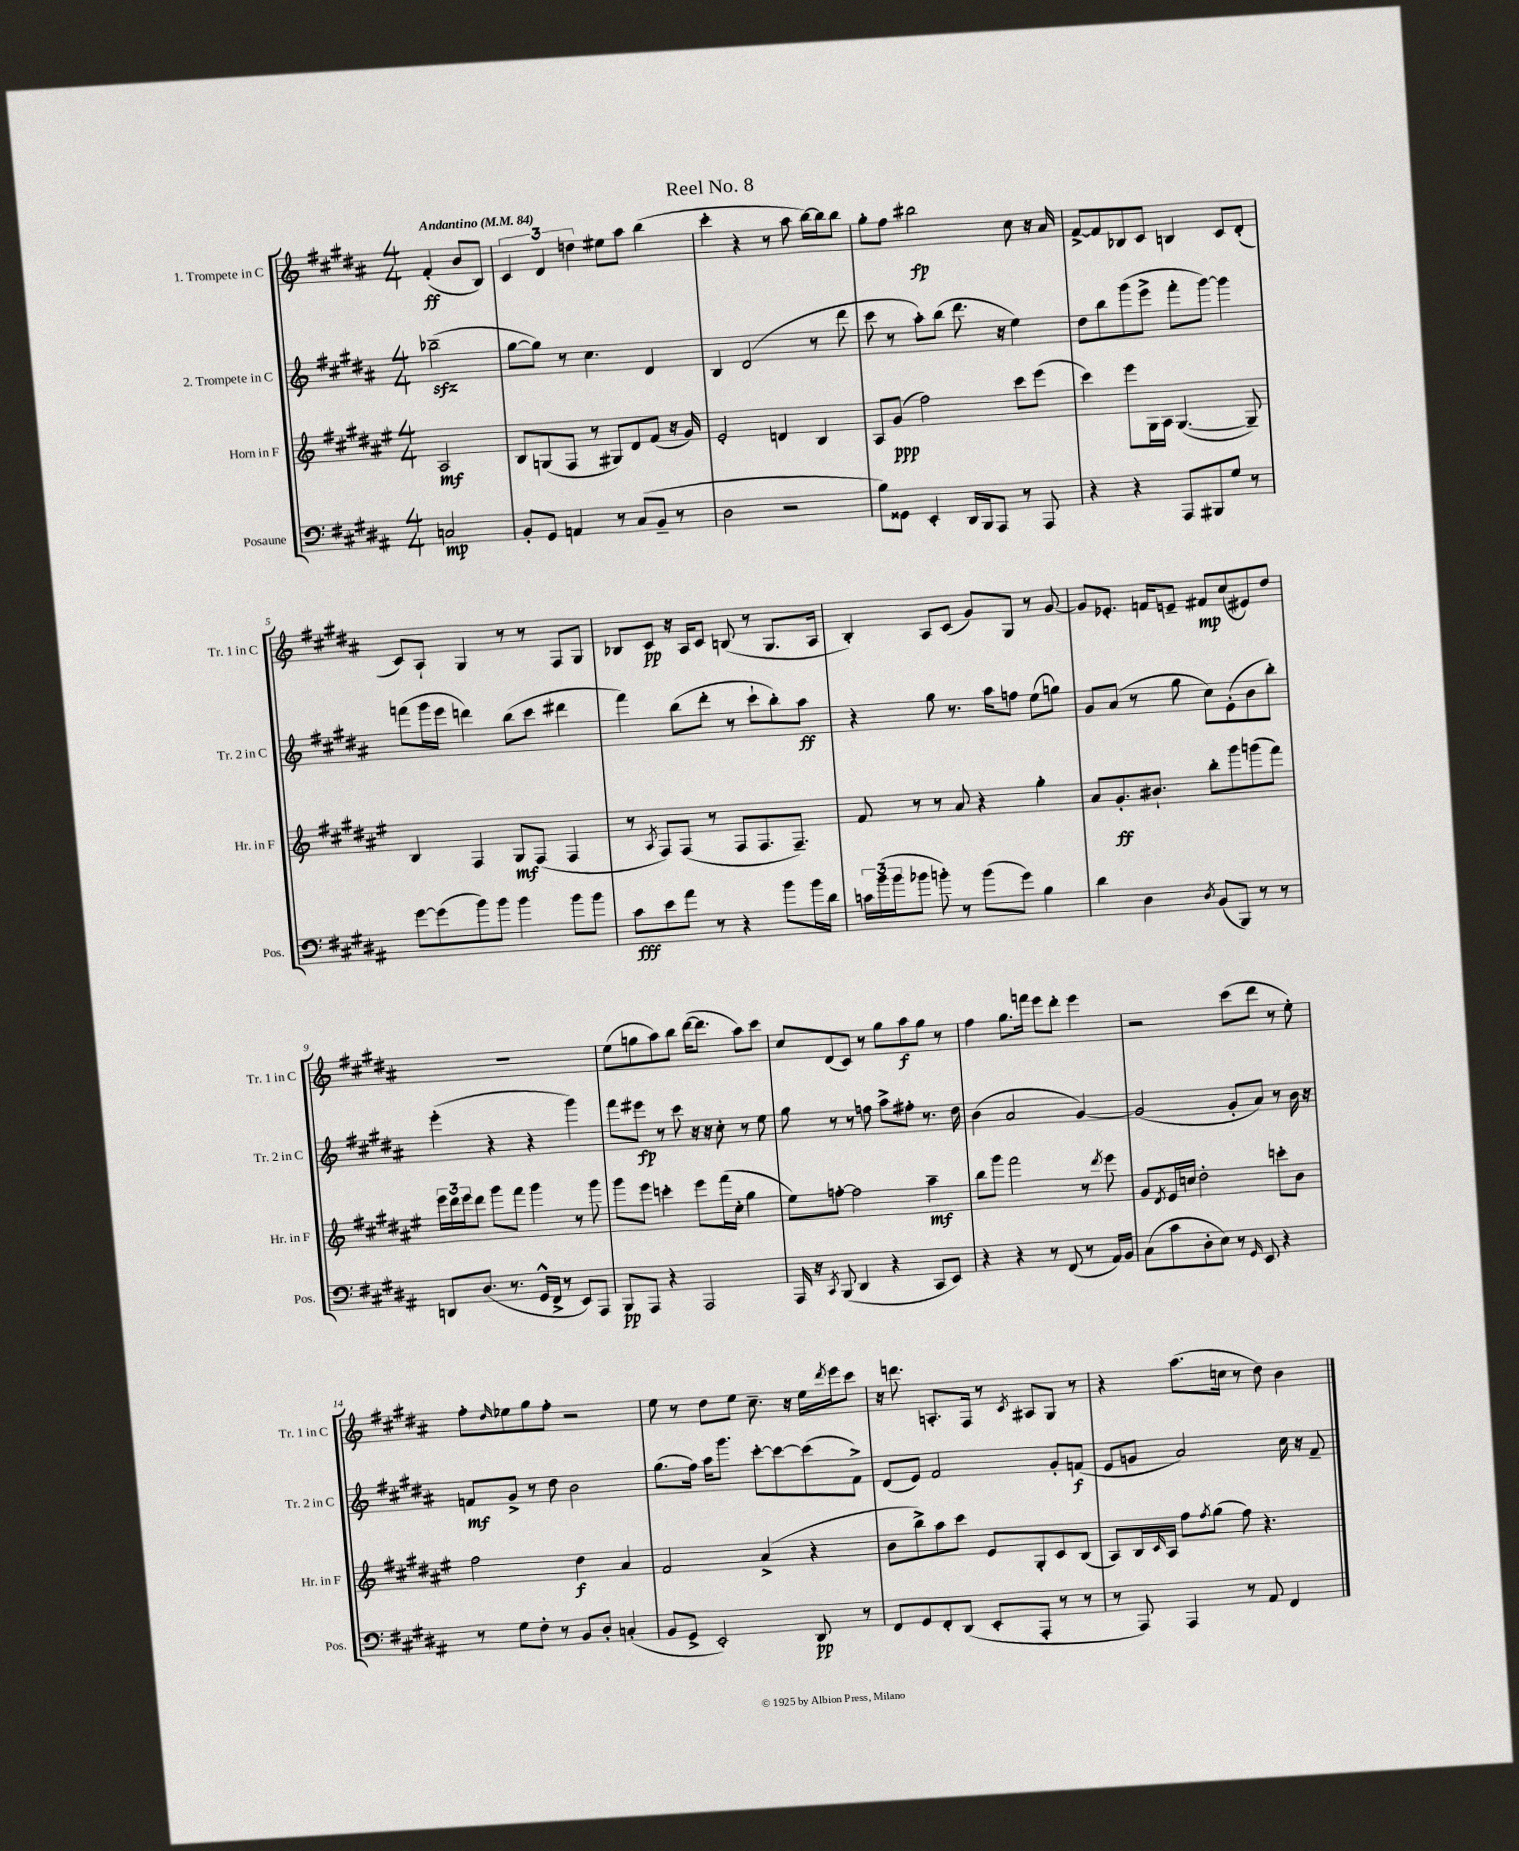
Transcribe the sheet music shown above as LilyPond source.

\header { title = "Reel No. 8" }
<<
\new StaffGroup <<
\new Staff = "s0" \with { instrumentName = "1. Trompete in C" shortInstrumentName = "Tr. 1 in C" } {
    \clef treble \key b \major \numericTimeSignature \time 4/4 \partial 2 \tempo "Andantino" 4 = 84
    fis'4-.\ff( b'8 b8) |
    \tuplet 3/2 { cis'4 dis'4 d''4 } eis''8 ais''8 b''4( |
    cis'''4-. r4 r8 ais''8 b''16~) b''16 b''8 |
    gis''8-. fis''8 bis''2\fp cis''8 r16 ais'16 |
    fis'8~-> fis'8 bes8 cis'8 b4 cis'8 dis'8-.( |
    cis'8) ais8-! gis4 r8 r8 fis8 gis8 |
    bes8 cis'8\pp r16 ais16 cis'8 b8( r8 gis8. ais16 |
    b4-.) ais8 cis'8( gis'8) gis8 r8 gis'8~ |
    gis'8 ees'8.-. f'16 e'8-- fis'8\mp cis''8( eis'8) dis''8 |
    R1 |
    e''8( g''8 ais''8) b''8 dis'''16~( dis'''8. ais''8) cis'''8 |
    cis''8 dis'8( cis'8) r8 gis''8 ais''8\f gis''8 r8 |
    fis''4 gis''8. f'''16 e'''8 dis'''8-. e'''4 |
    r2 cis'''8( dis'''8 r8 e''8-.) |
    fis''8-. \grace { dis''16 } ees''8 gis''8 fis''8-. r2 |
    e''8 r8 dis''8 e''8 cis''8.-- r16 e''16 \acciaccatura { dis'''8 } e'''16 cis'''8 |
    r16 d'''8. a8.-. fis16 r8 \acciaccatura { cis'8 } ais8 gis8 r8 |
    r4 ais''8.( c''16 r8 dis''8) b'4 \bar "|." |
}
\new Staff = "s1" \with { instrumentName = "2. Trompete in C" shortInstrumentName = "Tr. 2 in C" } {
    \clef treble \key b \major \numericTimeSignature \time 4/4 \partial 2
    bes''2--\sfz( |
    gis''8~ gis''8) r8 cis''4. dis'4 |
    b4 dis'2( r8 dis'''8 |
    cis'''8 r8 ais''8-.) b''8( dis'''8. r16 e''4) |
    dis''8 b''8 gis'''8( e'''8-> fis'''8-. gis'''8~) gis'''4 |
    f'''8( gis'''16 e'''16 d'''4) b''8( cis'''8 dis'''4 |
    fis'''4) b''8( dis'''8-. r8 cis'''8-! b''8-.) ais''8\ff |
    r4 gis''8 r8. ais''16 f''8 e''8( g''8) |
    gis'8 ais'8( r8 gis''8 cis''8) e'8-.( b'8 b''8-.) |
    e'''4-.( r4 r4 gis'''4) |
    fis'''8 eis'''8\fp r8 cis'''8 r16 r16 cis''8-. r8 e''8 |
    gis''8 r8 r8 f''8 ais''8-> fis''8-. r8. dis''16 |
    b'4( ais'2 gis'4~) |
    gis'2( gis'8-. ais'8) r8 b'16 r16 |
    f'8\mf gis'8-> r8 dis''8 b'2 |
    gis''8.( fis''16) ais''16 gis'''8. cis'''8~-. cis'''8~ cis'''8( fis'8->) |
    dis'8( e'8) fis'2 gis'8-. f'8\f( |
    e'8 g'8 ais'2) cis''16 r16 fis'8-- \bar "|." |
}
\new Staff = "s2" \with { instrumentName = "Horn in F" shortInstrumentName = "Hr. in F" } {
    \clef treble \key fis \major \numericTimeSignature \time 4/4 \partial 2
    ais2\mf |
    b8 g8( fis8 r8 gis8) dis'8 fis'8( r16 gis'16) |
    eis'2-. d'4 b4 |
    ais8 gis'8\ppp( fis''2) cis'''8 eis'''8( |
    cis'''4) eis'''8 gis16 ais16 gis4.~( gis8--) |
    b4 fis4 gis8\mf fis8( fis4 |
    r8 \acciaccatura { ais8 } fis8) fis8( r8 fis8 fis8. fis8.--) |
    fis'8 r8 r8 ais'8 r4 gis''4-. |
    ais'8 gis'8.-.\ff bis'8.-! b''8-. gis'''8 g'''8( fis'''8) |
    \tuplet 3/2 { eis'''16 dis'''16 eis'''16 } dis'''8 gis'''8 fis'''8 gis'''4 r8 gis'''8 |
    gis'''8 eis'''8 c'''4-. eis'''8 fis'''16( cis''16-. gis''4 |
    eis''8) f''8~-. f''2 ais''4--\mf |
    b''8 gis'''8 fis'''2 r8 \acciaccatura { dis'''8 } eis'''8 |
    gis'8 \acciaccatura { dis'8 } eis'16 c''16 dis''2-. c'''8-. b'8 |
    fis''2 dis''4\f ais'4 |
    fis'2 ais'4->( r4 |
    b'8 b''8->) ais''8 cis'''8 eis'8 gis8-. cis'8 b8( |
    ais8) b16 \grace { cis'16 } ais16 fis''8 \acciaccatura { fis''8 } gis''8( fis''8) r4. \bar "|." |
}
\new Staff = "s3" \with { instrumentName = "Posaune" shortInstrumentName = "Pos." } {
    \clef bass \key b \major \numericTimeSignature \time 4/4 \partial 2
    c2\mp |
    b,8-. gis,8 a,4 r8 cis8( b,8-- r8 |
    dis2 r2 |
    b8) gisis,8 e,4-. dis,16 b,,16 ais,,8 r8 ais,,8 |
    r4 r4 ais,,8 bis,,8 gis8 r8 |
    gis'8~ gis'8( b'8) b'8 b'4 b'8 b'8 |
    cis'8\fff e'8 ais'8 r8 r4 b'8 b'16 dis'16 |
    \tuplet 3/2 { c'16 b'16( b'16 } bes'8 b'8-.) r8 b'8( gis'8) b4 |
    dis'4 dis4 \acciaccatura { dis8 } b,8( b,,8) r8 r8 |
    d,8 dis8.( r8. gis,16-^ fis,16-> r8 e,8) ais,,8 |
    b,,8\pp ais,,8 r4 ais,,2 |
    ais,,16 r16 \acciaccatura { cis,8 } b,,8( dis,4 r4 cis,8 e,8) |
    r4 r4 r8 fis,8( r8 ais,16) b,16 |
    cis8( cis'8 dis8-. e8) r8 \grace { gis,16 } e,8 r4 |
    r8 gis8 fis8-. r8 b,8 dis8-. c4-.( |
    b,8 gis,8-> e,2-.) dis,8\pp r8 |
    fis,8 gis,8 fis,8-. dis,8( e,8-. ais,,8-. r8 r8 |
    r8 ais,,8) ais,,4 r8 ais,8 fis,4 \bar "|." |
}
>>
>>
